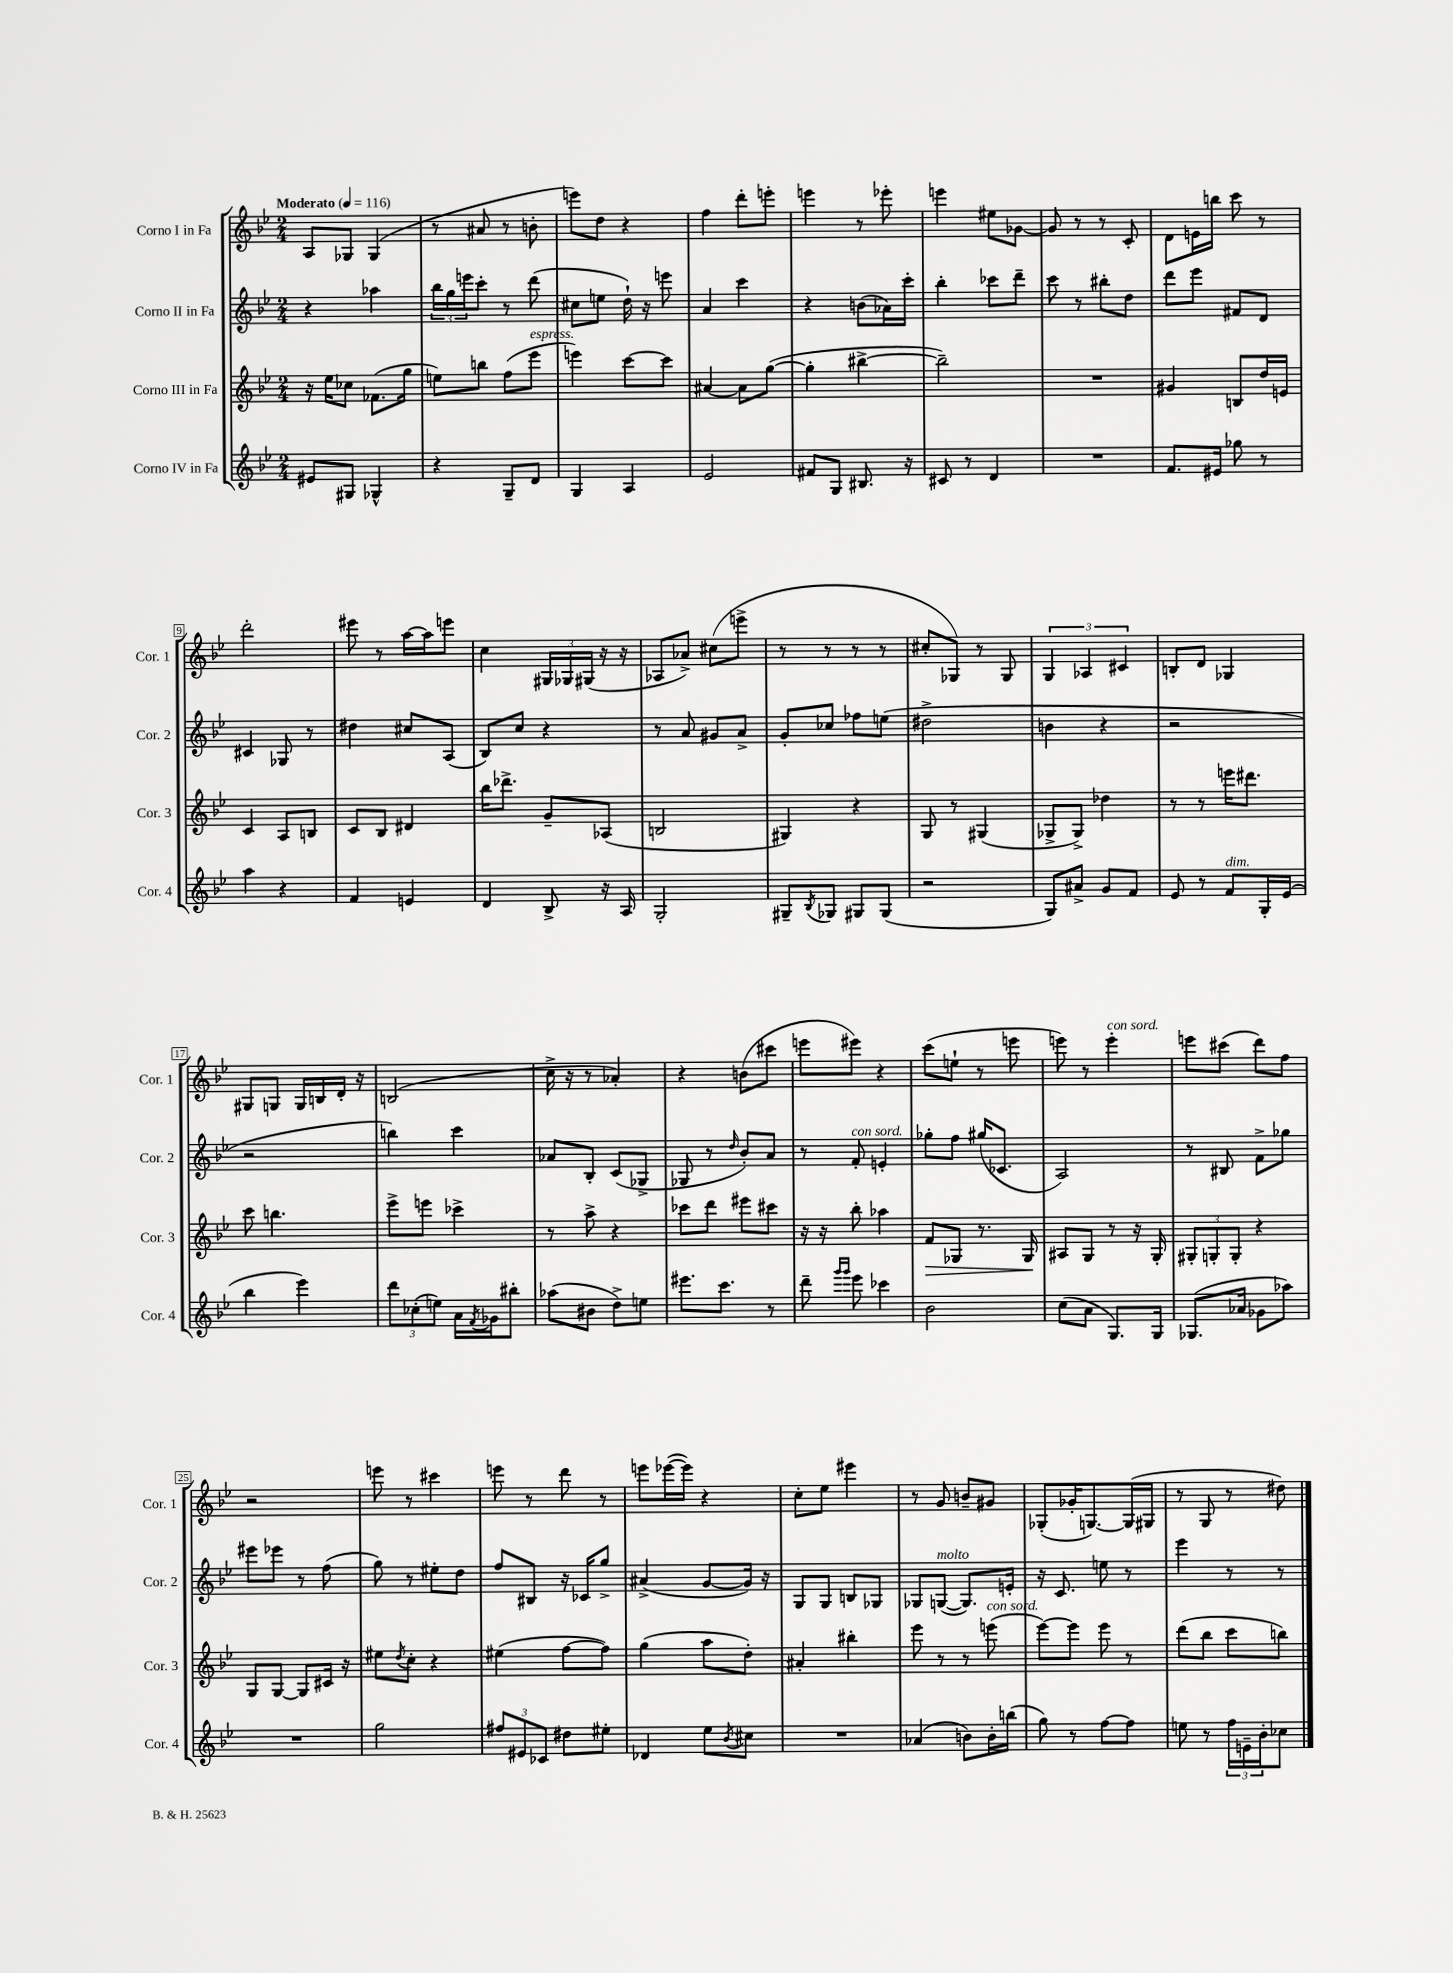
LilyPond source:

<<
\new StaffGroup <<
\new Staff = "s0" \with { instrumentName = "Corno I in Fa" shortInstrumentName = "Cor. 1" } {
    \clef treble \key bes \major \numericTimeSignature \time 2/4 \tempo "Moderato" 4 = 116
    a8 ges8 ges4( |
    r8 ais'8 r8 b'8-. |
    e'''8) d''8 r4 |
    f''4 d'''8-. e'''8-. |
    e'''4 r8 ees'''8-. |
    e'''4 eis''8 ges'8~ |
    ges'8 r8 r8 c'8-. |
    d'8 e'16 b''16 c'''8 r8 |
    d'''2-. |
    eis'''8 r8 a''16~ a''16 e'''8 |
    c''4 \tuplet 3/2 { gis16 ges16 gis16( } r16 r16 |
    aes8 aes'8->) cis''8( e'''8-> |
    r8 r8 r8 r8 |
    cis''8-. ges8) r8 ges8 |
    \tuplet 3/2 { g4 aes4 cis'4 } |
    b8-. d'8 ges4 |
    gis8 g8 g16 b16 d'16-. r16 |
    b2( |
    c''16-> r16 r8 aes'4-.) |
    r4 b'8( cis'''8 |
    e'''8 eis'''8) r4 |
    c'''8( e''8-! r8 e'''8 |
    e'''8) r8 e'''4-.^\markup { \italic "con sord." } |
    e'''8 cis'''8( d'''8) f''8 |
    r2 |
    e'''8 r8 cis'''4 |
    e'''8 r8 d'''8 r8 |
    e'''8 ees'''16~( ees'''16) r4 |
    c''8-. ees''8 eis'''4 |
    r8 g'8 b'8-- gis'8 |
    ges8-.( ges'16-. g8.~) g16( gis16 |
    r8 g8 r8 dis''8) \bar "|." |
}
\new Staff = "s1" \with { instrumentName = "Corno II in Fa" shortInstrumentName = "Cor. 2" } {
    \clef treble \key bes \major \numericTimeSignature \time 2/4
    r4 aes''4 |
    \tuplet 3/2 { bes''16 g''16 e'''16 } c'''8-. r8 d'''8( |
    cis''8 e''8 d''16-!) r16 e'''8 |
    a'4 c'''4 |
    r4 b'8( aes'16) c'''16-. |
    bes''4-. ces'''8 d'''8-- |
    c'''8 r8 bis''8-. d''8 |
    d'''8 ees'''8 fis'8 d'8 |
    cis'4 ges8 r8 |
    dis''4 cis''8 a8( |
    bes8) c''8 r4 |
    r8 a'8 gis'8 a'8-> |
    g'8-. ces''8 fes''8 e''8( |
    dis''2-> |
    b'4 r4 |
    r2 |
    r2 |
    b''4) c'''4 |
    aes'8 bes8-. c'8( ges8-> |
    ges8 r8 \grace { d''16 } bes'8-.) a'8 |
    r8 f'8-.^\markup { \italic "con sord." } e'4-. |
    ges''8-. f''8 gis''16( ces'8. |
    a2) |
    r8 bis8 f'8-> ges''8 |
    eis'''8 ees'''8 r8 f''8( |
    g''8) r8 eis''8-. d''8 |
    f''8 bis8 r16 ces'16 g''8-> |
    ais'4->( g'8~ g'16) r16 |
    g8 g8 b8 ges8 |
    ges8 g8~^\markup { \italic "molto" }( g8.) e'16-. |
    r16 c'8. e''8 r8 |
    ees'''4 r8 r8 \bar "|." |
}
\new Staff = "s2" \with { instrumentName = "Corno III in Fa" shortInstrumentName = "Cor. 3" } {
    \clef treble \key bes \major \numericTimeSignature \time 2/4
    r16 ees''16 ces''8 fes'8.( g''16 |
    e''8) b''8 f''8( ees'''8^\markup { \italic "espress." } |
    e'''4) c'''8~ c'''8 |
    ais'4~ ais'8 g''8~( |
    g''4-. bis''4~-> |
    bis''2--) |
    R2 |
    gis'4 b8 d''16 e'16 |
    c'4 a8 b8 |
    c'8 bes8 dis'4 |
    bes''16 des'''8.-> g'8-- aes8( |
    b2 |
    gis4) r4 |
    g8 r8 gis4( |
    ges8-> ges8->) des''4 |
    r8 r8 e'''16 dis'''8. |
    c'''8 b''4. |
    ees'''8-> e'''8 ces'''4-> |
    r8 a''8-> r4 |
    ces'''8 d'''8 eis'''8 cis'''8 |
    r16 r16 bes''8-. aes''4 |
    f'8\> ges8 r8. ges16\! |
    ais8 g8 r8 r16 g16-. |
    \tuplet 3/2 { gis8-. g8-. g8-. } r4 |
    g8 g8~ g8 cis'16 r16 |
    eis''8 \acciaccatura { d''8 } c''8-. r4 |
    eis''4( f''8~ f''8) |
    g''4( a''8 d''8-.) |
    ais'4-. bis''4-. |
    ees'''8 r8 r8 e'''8^\markup { \italic "con sord." }( |
    ees'''8~) ees'''8 ees'''8 r8 |
    d'''8( bes''8 c'''8 b''8) \bar "|." |
}
\new Staff = "s3" \with { instrumentName = "Corno IV in Fa" shortInstrumentName = "Cor. 4" } {
    \clef treble \key bes \major \numericTimeSignature \time 2/4
    eis'8 gis8 ges4-^ |
    r4 g8-- d'8 |
    g4 a4 |
    ees'2 |
    fis'8 g8 bis8. r16 |
    cis'8 r8 d'4 |
    R2 |
    f'8. eis'16 ges''8 r8 |
    a''4 r4 |
    f'4 e'4 |
    d'4 bes8-> r16 a16 |
    g2-. |
    gis8-- \acciaccatura { bes8 } ges8 gis8 gis8( |
    r2 |
    g8) ais'8-> g'8 f'8 |
    ees'8 r8 f'8^\markup { \italic "dim." } g16-. ees'16( |
    bes''4 ees'''4) |
    \tuplet 3/2 { d'''8 ces''8-.( e''8) } a'16 \acciaccatura { f'8 } ges'16 bis''8-. |
    aes''8( bis'8 d''8->) e''8 |
    eis'''8. c'''8. r8 |
    d'''8-- \grace { g'''16 g'''16 } ees'''8 ces'''4 |
    bes'2 |
    c''8( a'8 g8.) g16 |
    ges8.( aes'16 ges'8 aes''8) |
    R2 |
    g''2 |
    \tuplet 3/2 { fis''8 eis'8 ces'8 } dis''8 eis''8-. |
    des'4 ees''8 \acciaccatura { bes'8 } cis''8 |
    R2 |
    aes'4( b'8) b'16-. b''16( |
    g''8) r8 f''8~ f''8 |
    e''8 r8 \tuplet 3/2 { f''16 e'16-- bes'16-. } ces''8 \bar "|." |
}
>>
>>
\layout { \context { \Score \override BarNumber.stencil = #(make-stencil-boxer 0.1 0.3 ly:text-interface::print) } }
